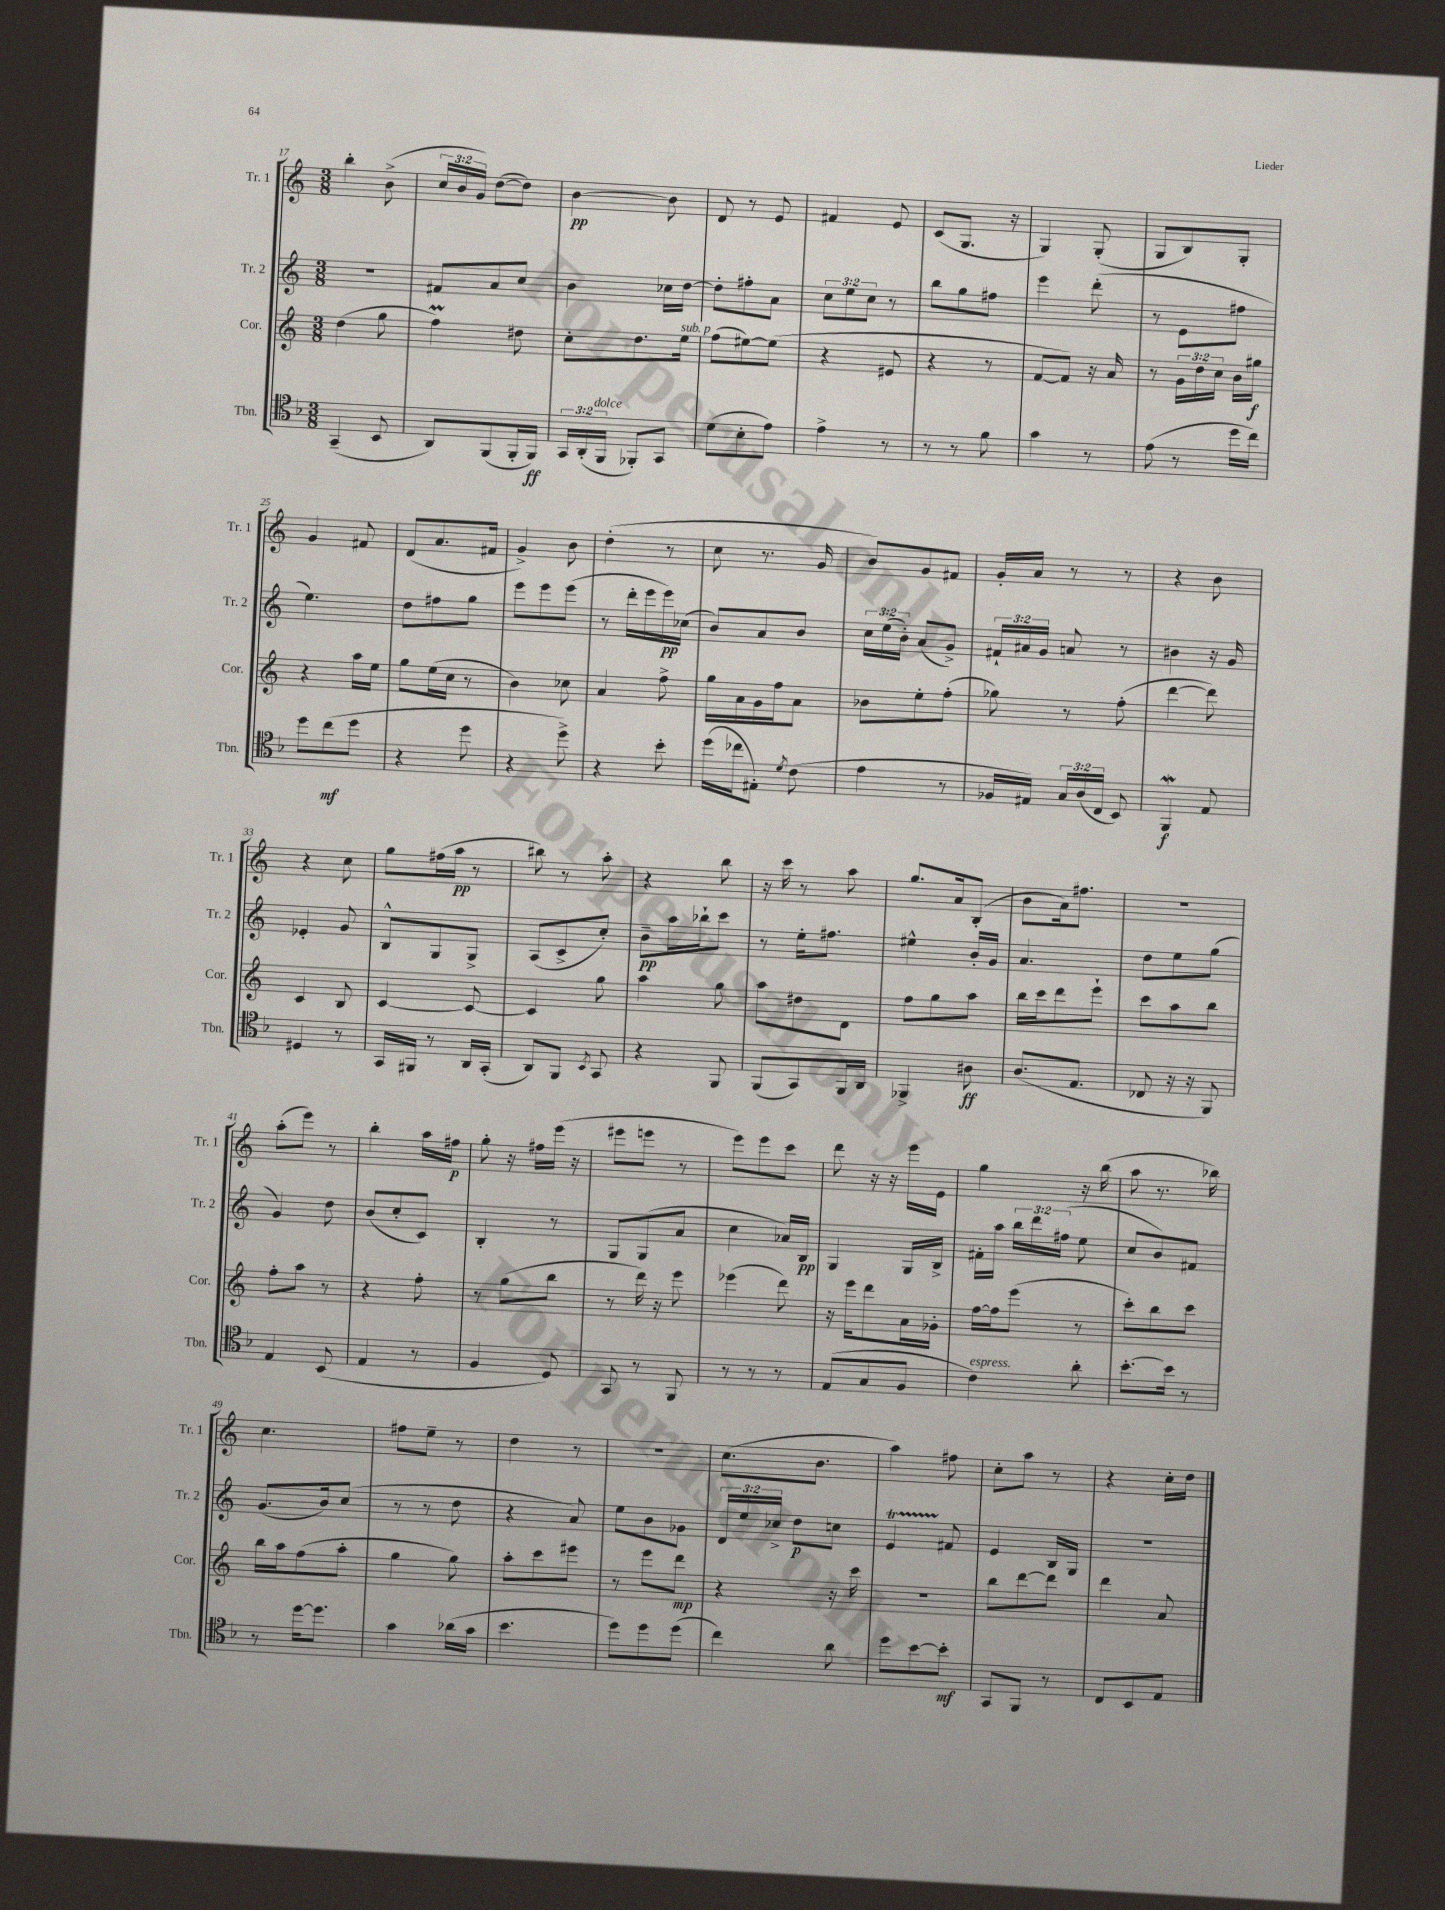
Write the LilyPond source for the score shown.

<<
\new StaffGroup <<
\new Staff = "s0" \with { instrumentName = "Tr. 1" shortInstrumentName = "Tr. 1" } {
    \clef treble \key c \major \numericTimeSignature \time 3/8 \override Staff.TupletNumber.text = #tuplet-number::calc-fraction-text
    \autoBeamOff b''4-. b'8->( |
    \tuplet 3/2 { c''16[ b'16 g'16]) } d''8[~( d''8]) |
    b'4~\pp b'8 |
    d'8 r8 e'8 |
    fis'4 e'8 |
    c'8[( g8.] r16 |
    g4) g8-.( |
    g8[ b8) g8]-. |
    g'4 fis'8 |
    d'8[( a'8. fis'16] |
    g'4->) b'8 |
    d''4-.( r8 |
    c''8 r8. g'16 |
    b'8[) g'8 fis'8] |
    g'16[-. a'16] r8 r8 |
    r4 b'8 |
    r4 c''8 |
    g''8[ fis''16( a''16]\pp r8 |
    bis''8) r8 a''8-. |
    r4 b''8 |
    r16 c'''16 r8 a''8 |
    g''8.[ a'16 b8]-.( |
    b'8[ a'16) fis''8.] |
    R4. |
    a''8[-.( e'''8]) r8 |
    b''4-. a''16[ fis''16]\p |
    g''8-. r16 fis''16[ e'''16]( r16 |
    eis'''8[ e'''8] r8 |
    e'''8[) e'''8 c'''8] |
    d'''8 r16 r16 e'''16[ e'16] |
    g''4 r16 b''16( |
    a''8 r8. bes''16) |
    c''4. |
    fis''8[ e''8]-- r8 |
    d''4 r8 |
    r4. |
    c''8.[( b'8.] |
    a''4) fis''8 |
    c''8[-. a''8] r8 |
    r4 c''16[-. d''16] \bar "|." |
}
\new Staff = "s1" \with { instrumentName = "Tr. 2" shortInstrumentName = "Tr. 2" } {
    \clef treble \key c \major \numericTimeSignature \time 3/8 \override Staff.TupletNumber.text = #tuplet-number::calc-fraction-text
    \autoBeamOff R4. |
    fis'8[ a'8 c''8] |
    b'4 ces''16[ d''16]~ |
    d''8[-. fis''8-. a'8] |
    \tuplet 3/2 { c''8[ e''8 c''8] } r8 |
    b''8[ g''8 fis''8] |
    e'''4 d'''8-.( |
    r8 e'8[ fis''8] |
    e''4.) |
    d''8[ fis''8 g''8] |
    e'''8[ e'''8 e'''8]( |
    r8 d'''16[-. e'''16 e'''16\pp) ces''16]( |
    b'8[) a'8 b'8] |
    \tuplet 3/2 { c''16[ e''16( b'16]-.) } a'8[( g'8]->) |
    \tuplet 3/2 { fis'16[-! ais'16 g'16] } a'8 r8 |
    bis'4 r16 g'16 |
    ees'4-. g'8 |
    b8[-^ g8 g8]-> |
    a8[( c'8-> c''8]-.) |
    b'8[--\pp a''16 bes''16-! c'''8] |
    r8 e''16[-. fis''8.] |
    eis''4-^ b'16[-. g'16] |
    a'4. |
    d''8[ e''8 g''8]( |
    g'4) d''8 |
    b'8[( c''8-. c'8]) |
    b4-. r8 |
    g8[ g8( a'8] |
    c''4 aes'16[) b16]\pp |
    g4 g16[ b16]-> |
    fis'16[-. a''16] \tuplet 3/2 { b''16[ d'''16 fis''16]( } e''8 |
    c''8[ b'8) fis'8] |
    g'8.[( b'16) c''8]( |
    r8 r8 d''8 |
    r4 a'8) |
    e''8[ b'8 ges'8] |
    \tuplet 3/2 { d'16[ e''16 ces''16]-> } d''8[\p c''8] |
    e'4\startTrillSpan fis'8\stopTrillSpan |
    e'4 b16[ g16] |
    R4. \bar "|." |
}
\new Staff = "s2" \with { instrumentName = "Cor." shortInstrumentName = "Cor." } {
    \clef treble \key c \major \numericTimeSignature \time 3/8 \override Staff.TupletNumber.text = #tuplet-number::calc-fraction-text
    \autoBeamOff d''4( g''8 |
    f''4\prall) dis''8 |
    c''8[-. d''8. e''16]^\markup { \italic "sub. p" } |
    f''8[( eis''8~) eis''8]( |
    r4 eis'8 |
    r4 r8 |
    f'8[~ f'8]) r16 a'16 |
    r8 \tuplet 3/2 { g'16[ d''16 c''16] } b'16[ gis''16]\f |
    r4 a''16[ e''16] |
    g''8[ e''16( c''16] r8 |
    b'4) ces''8 |
    a'4 f''8-> |
    g''16[ a'16 g'16 f''16 a'8] |
    bes'8[ e''8-. f''8]-.( |
    ges''8) r8 f''8-.( |
    d'''4~ d'''8) |
    c'4 b8 |
    c'4~ c'8~ |
    c'4 g''8 |
    a''4 g''8 |
    a''8[ dis''8 d'8] |
    f''8[ g''8 a''8] |
    b''16[ c'''16 d'''8 e'''8]-! |
    c'''8[ a''8 b''8] |
    f''8[-. a''8] r8 |
    r4 f''8-. |
    r8 g''8[( b''8] |
    r8 d'''16) r16 e'''8 |
    ees'''4( d'''8) |
    r16 e'''16[ d'''8 a'16 ges'16]-. |
    f''16[~ f''16 e'''8]( r8 |
    c'''8[-.) b''8 c'''8] |
    b''16[ a''16 f''8( a''8]-. |
    g''4 g''8) |
    a''8[-. c'''8 eis'''8] |
    r8 e'''8[ d'''8]\mp |
    r4 r16 c'''16 |
    R4. |
    b''8[ d'''8~ d'''8] |
    d'''4 a'8 \bar "|." |
}
\new Staff = "s3" \with { instrumentName = "Tbn." shortInstrumentName = "Tbn." } {
    \clef tenor \key f \major \numericTimeSignature \time 3/8 \override Staff.TupletNumber.text = #tuplet-number::calc-fraction-text
    \autoBeamOff g,4--( bes,8 |
    a,8[) f,8( f,16-. f,16]\ff) |
    \tuplet 3/2 { g,16[ a,16-.( f,16]^\markup { \italic "dolce" } } fes,8[-.) g,8] |
    d'8[( bes8-. e'8]) |
    e'4-> r8 |
    r8 r8 f'8 |
    g'4 r8 |
    e'8( r8 d''16[ c''16]) |
    d''8[ c''8\mf( d''8] |
    r4 d''8 |
    r4 d''8->) |
    r4 bes'8-. |
    d''16[( ces''16 eis8]-.) \acciaccatura { d'8 } c'8( |
    e'4 r8 |
    fes16[ eis16]) \tuplet 3/2 { g16[ a16( c16] } bes,8) |
    f,4\mordent\f e8 |
    dis4 r8 |
    g,16[ fis,16] r8 a,16[ g,16]-.( |
    a,8[) f,8] \acciaccatura { bes,8 } g,8 |
    r4 f,8 |
    f,8[( g,8) f,16 a,16] |
    fes,4-> ais8\ff |
    a8.[( e8.] |
    ces8 r16 r16 f,8) |
    e4 bes,8( |
    e4 r8 |
    f4 d8) |
    g,8 r8 f,8 |
    r8 r8 r8 |
    e8[( g8 f8] |
    c'4^\markup { \italic "espress." }) a'8-. |
    bes'8.[~-. bes'16] r8 |
    r8 d''16[~ d''8.] |
    g'4 aes'16[( g'16] |
    bes'4. |
    d''8[) d''8 d''8]( |
    c''4) a'8 |
    d''8[ bes'8~ bes'8]-.\mf |
    g,8[ f,8] r8 |
    c8[ bes,8 e8] \bar "|." |
}
>>
>>
\layout { \context { \Score currentBarNumber = #17 } }
